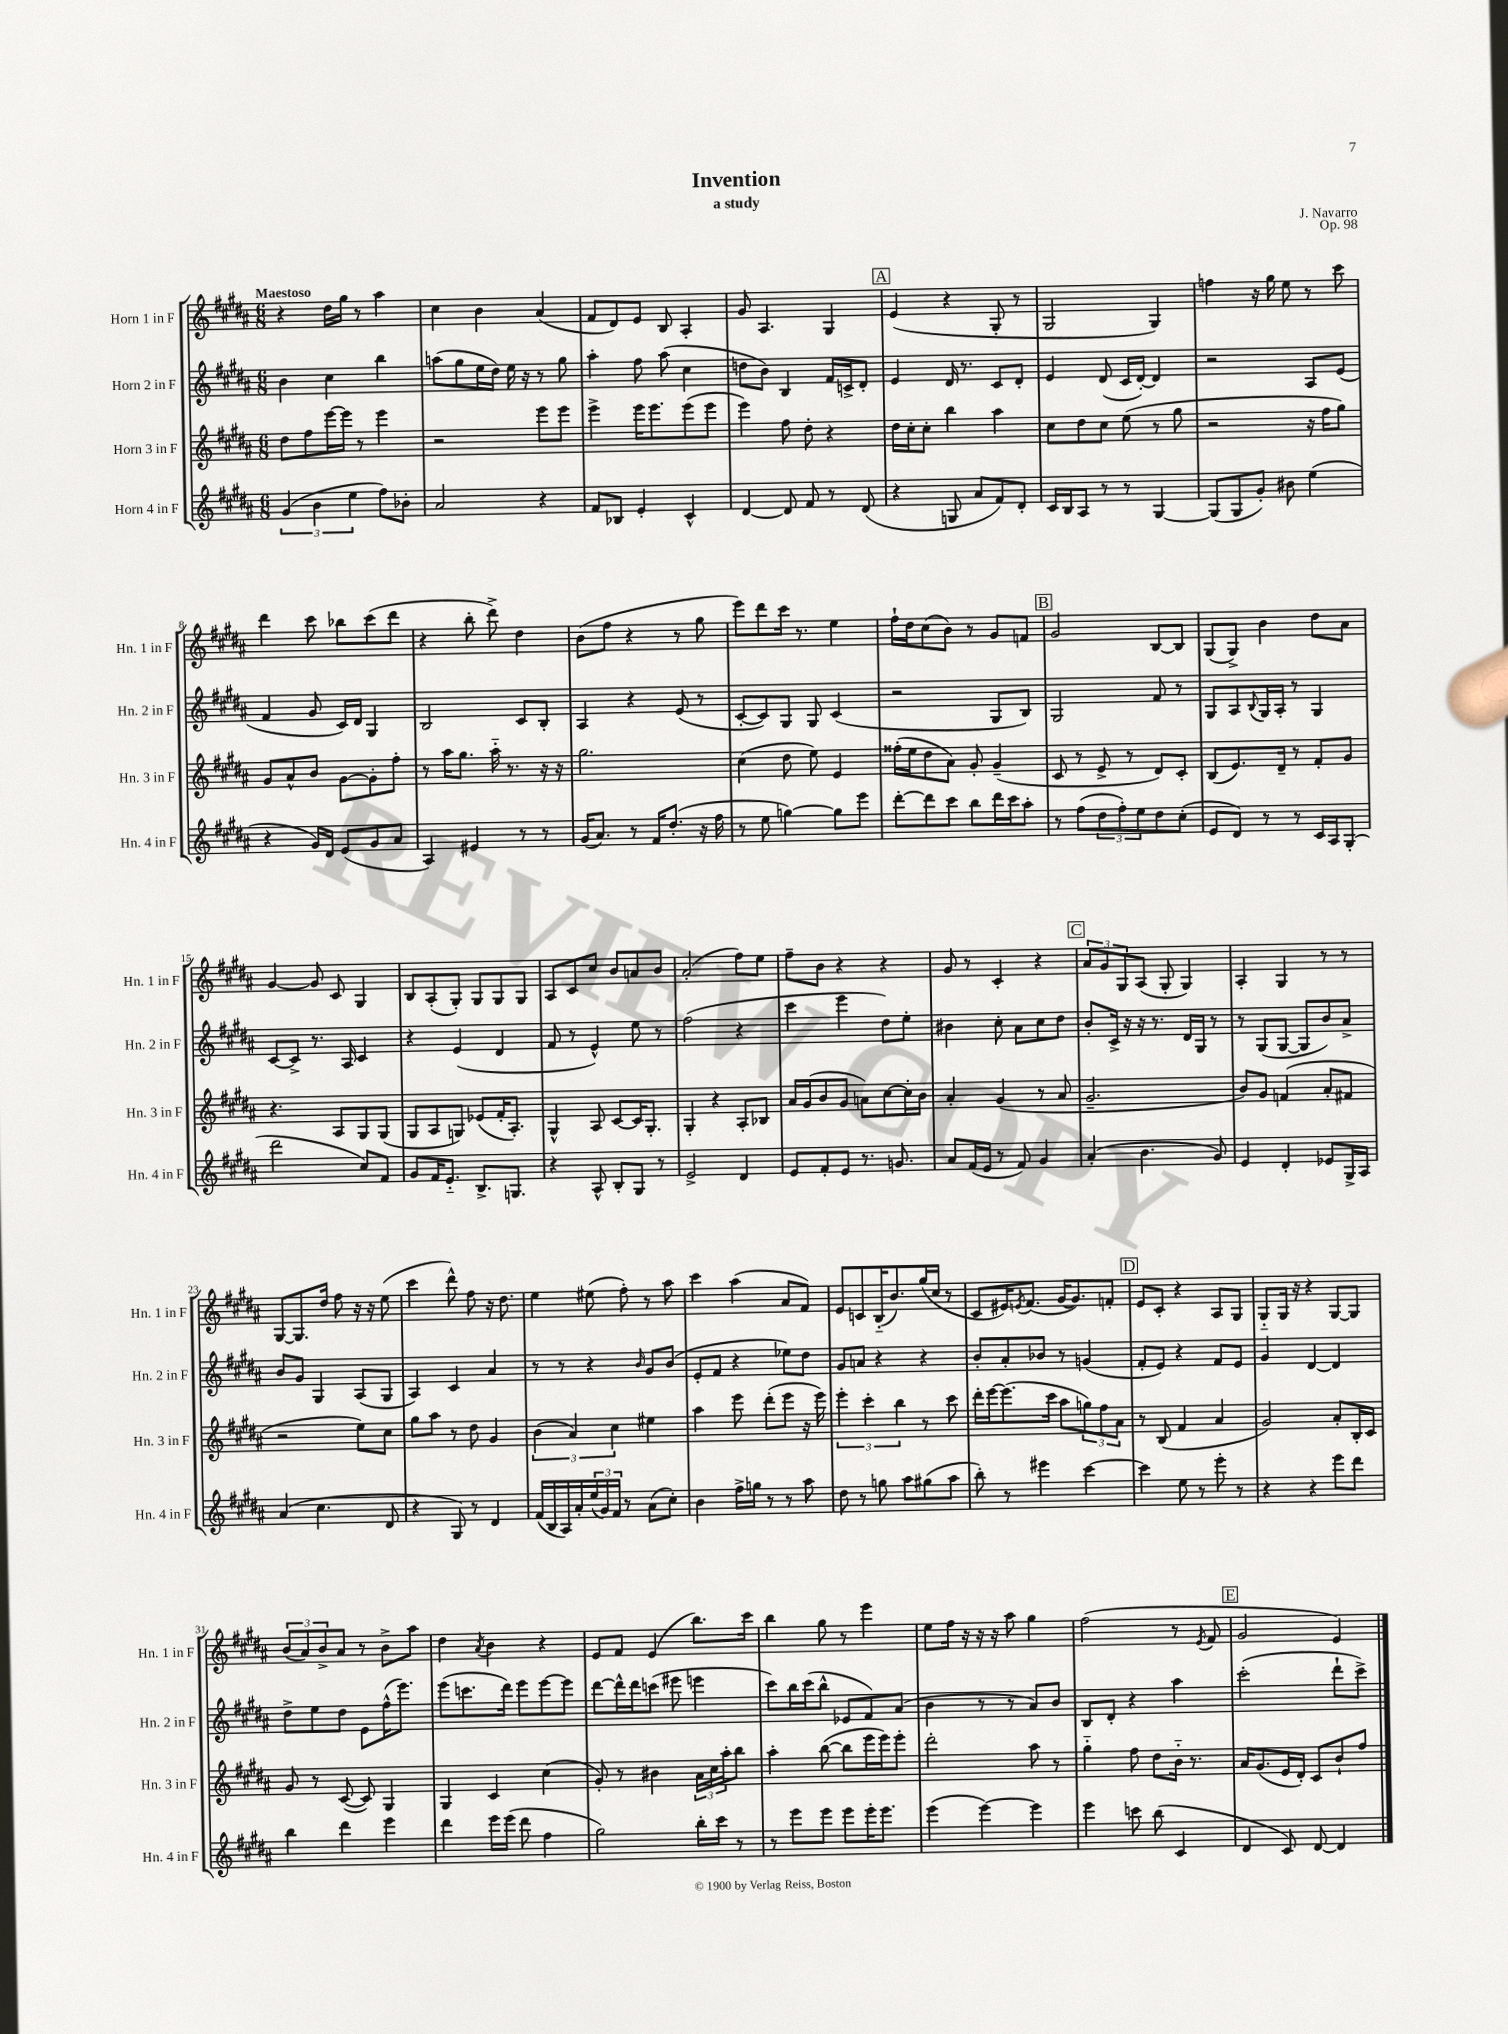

**kern	**kern	**kern	**kern
*staff4	*staff3	*staff2	*staff1
*clefG2	*clefG2	*clefG2	*clefG2
*k[f#c#g#d#a#]	*k[f#c#g#d#a#]	*k[f#c#g#d#a#]	*k[f#c#g#d#a#]
*M6/8	*M6/8	*M6/8	*M6/8
(6g#	8dd#	4b	4r
.	8ff#	.	.
6b	.	.	.
.	[16eee	4cc#	16dd#
.	16eee]	.	16gg#
6ee	.	.	.
.	8r	.	8r
8ff#)	4eee	4bb	4aa#
8b-'	.	.	.
=	=	=	=
2a#	2r	(8aa	4cc#
.	.	8gg#	.
.	.	16ee	4b
.	.	16dd#)	.
.	.	16ee	.
.	.	16r	.
4r	8eee	8r	(4a#
.	8eee	8gg#	.
=	=	=	=
8f#	4eee^	4aa#'	8f#
8B-	.	.	8d#)
4e'	16eee	8ff#	8e
.	8.eee	.	.
.	.	(8aa#	8B
4c#^^	(8eee	4cc#	4A#'
.	8eee	.	.
=	=	=	=
[4d#	4eee)	8dd	8g#
.	.	8b)	4.A#
8d#]	8ff#	4B	.
8f#	8dd#'	.	.
8r	4r	16f#	4G#
.	.	16c^	.
(8d#	.	8d#'	.
=	=	=	=
4r	16dd#	4e	(4e
.	16cc#'	.	.
.	8cc#'	.	.
8G	4bb	16d#	4r
.	.	8.r	.
8a#	.	.	.
8f#)	4aa#	8c#	8G#'
8d#'	.	8d#'	8r
=	=	=	=
16c#	8cc#	4e	2G#
16B	.	.	.
8A#	8dd#	.	.
8r	8cc#	(8d#	.
8r	(8ee	16c#	.
.	.	[16d#')	.
[4G#	8r	4d#]	4G#)
.	8gg#	.	.
=	=	=	=
(8G#]	2r	2r	4ff
8G#	.	.	.
8g#')	.	.	16r
.	.	.	16gg#
8b#	.	.	8ee
(4ee	16r	8A#	8r
.	16ff#	.	.
.	8gg#)	(8e	8ccc#
=	=	=	=
4r	8g#	4f#	4ddd#
.	8a#^^	.	.
16g#)	8b	8g#	8ccc#
16d#	.	.	.
(8e	[8g#	16c#)	8bb-
.	.	16d#	.
8g#	8g#']	4G#	(8ccc#
8a#	8ff#'	.	8ddd#
=	=	=	=
4A#)	8r	2B	4r
.	16aa#	.	.
.	8.gg#	.	.
4e#	.	.	8bb'
.	16aa#'~	.	8ddd#^)
.	8.r	.	.
8r	.	8c#	4dd#
8r	16r	8B'	.
.	16r	.	.
=	=	=	=
(16g#	2.gg#	4A#	(8b
8.a#)	.	.	.
.	.	.	8ff#
8r	.	4r	4r
16f#	.	.	.
(8.dd#'	.	.	.
.	.	(8e	8r
16r	.	8r	8gg#
16ff#	.	.	.
=	=	=	=
8r	(4cc#	[8c#'	8eee)
8ee	.	8c#])	8ddd#
[4gg)	8dd#	8G#	16ccc#
.	.	.	8.r
.	8ee)	8G#	.
8gg]	4e	(4c#	4ee
8eee	.	.	.
=	=	=	=
[8ddd#'	(16ff##'	2r	16ff#`
.	16ee	.	16dd#
8ddd#]	8dd#	.	(8cc#
8ccc#	8a#)	.	8b)
8bb	8g#'	.	8r
16ddd#	(4g#~	8G#	8g#
16ccc#	.	.	.
8aa#'	.	8B)	8f
=	=	=	=
8r	8c#	2G#	2g#
(8ff#	8r	.	.
12dd#	8e^	.	.
12ff#')	.	.	.
.	8r	.	.
12ee	.	.	.
8dd#	8d#)	8f#	[8B
(8cc#'	8c#'	8r	8B]
=	=	=	=
8e	(8B	8G#	(8G#
8d#)	8.e)	8A#	8G#^)
.	.	8qqB	.
8r	.	16G#	4b
.	16d#~	16A#'	.
8r	8r	8r	.
16c#	8f#'	4G#	8dd#
16A#	.	.	.
(8G#'	8g#	.	8a#
=	=	=	=
2ddd#	4.r	[8c#	[4g#
.	.	8c#^]	.
.	.	8.r	8g#]
.	8A#	.	8c#
.	.	16A#	.
8cc#)	8G#	4c#	4G#
8f#	(8G#	.	.
=	=	=	=
8g#	8G#	4r	8B
16f#	8A#	.	(8A#'
8.e'~	.	.	.
.	8G)	(4e	8G#')
8.B^	(8e-	.	8G#
.	16f#'	4d#	8G#
8.G	8.A#')	.	.
.	.	.	8G#
=	=	=	=
4r	4G#^^	8f#	8A#
.	.	8r	8c#
8A#^^	8A#	4e^^)	8cc#
8B'	[8c#	.	8b
8G#	16c#]	8ee	8a
.	8.G#'	.	.
8r	.	8r	8b
=	=	=	=
2e^	4G#'	(2ff#	(2a#'
.	4r	.	.
4d#	8A#'	4r	8ff#)
.	8B-	.	8ee
=	=	=	=
8e	16a#	4ccc#	8ff#~
.	(16g#	.	.
8f#'	8b	.	8b
8e	8g#	4eee	4r
8.r	8a)	.	.
.	[8cc#	8dd#)	4r
8.g	.	.	.
.	16cc#']	8ee'	.
.	16b	.	.
=	=	=	=
8a#	4a#'	4b#	8g#
(16f#	.	.	8r
16e	.	.	.
8r	(4g#	8cc#'	4c#'
8f#)	.	8a#	.
4g#	8r	8cc#	4r
.	8a#	8dd#	.
=	=	=	=
(4a#'	2.g#~	8b'	12a#
.	.	.	12g#
.	.	16c#^	.
.	.	.	12G#
.	.	16r	.
4.b	.	16r	(8A#
.	.	8.r	.
.	.	.	8G#'
.	.	16d#	4G#)
.	.	16G#	.
8g#)	.	8r	.
=	=	=	=
4e	8b)	8r	4A#'
.	8g#	(8G#	.
4d#'	(4f	[8G#	4G#
.	.	8G#]	.
8e-	8a#'	8b)	8r
16G#^	8f#	8a#^	8r
16A#	.	.	.
=	=	=	=
(4a#	2r	8b	[8G#
.	.	8g#	8.G#]
4.cc#	.	4G#	.
.	.	.	16dd#
.	.	.	8ff#
.	8ee)	(8A#	16r
.	.	.	16r
8d#	8cc#	8G#	(8ee
=	=	=	=
4r	8gg#	4A#)	4ccc#
.	8aa#	.	.
8G#)	8r	4c#	8ddd#^^)
8r	8dd#	.	8ff#
4d#	4g#	4a#	16r
.	.	.	8.dd#
=	=	=	=
(16f#	(6b	8r	4ee
16B	.	.	.
16A#)	.	8r	.
.	6a#)	.	.
16a#'	.	.	.
(24ee	.	4r	(8ee#
24g#)	.	.	.
24f#	6cc#	.	.
8r	.	.	8ff#')
.	.	16qqb	.
(8a#	4ee#	8g#	8r
8cc#')	.	(8b	8aa#
=	=	=	=
4b	4aa#	8e'	4ccc#
.	.	8f#	.
16ff#^	8eee	4r	(4aa#
16gg	.	.	.
8r	(8ddd#'	.	.
8r	8eee	8ee-)	8a#
8aa#	16r	8dd#	8f#)
.	16eee)	.	.
=	=	=	=
8dd#	6eee'	8g#	8e
8r	.	8a	8c
.	6ccc#'	.	.
8gg	.	4r	(16B'~
.	.	.	8.b)
.	6bb	.	.
8aa#	.	.	.
(8gg#	8r	4r	(16gg#
.	.	.	16cc#
8aa#	8ccc#	.	8r
=	=	=	=
8bb')	16ddd#'	8b'	8c#
.	[16eee	.	.
8r	(8.eee]	8a#'	16e#)
.	.	.	8qe
.	.	.	(8.f#
4eee#	.	8b-	.
.	16ccc#	.	.
.	8aa#	8r	[16g#
.	.	.	8.g#])
[4ccc#	12gg)	(4g	.
.	12ff#	.	.
.	.	.	8f'
.	12a#	.	.
=	=	=	=
4ccc#]	8r	8f#'	8e
.	(8B	8e)	8c#'
8ee	4f#	4r	4r
8r	.	.	.
8eee'	4a#	8f#	8A#
8r	.	8e	8G#
=	=	=	=
4r	2g#)	4g#	8G#'~
.	.	.	16G#
.	.	.	16r
4r	.	[4d#	4r
8eee	8a#'	4d#]	[8G#
8ddd#	16B'	.	8G#]
.	16c#	.	.
=	=	=	=
4bb	8g#	8dd#^	(12b
.	.	.	12a#)
.	8r	8ee	.
.	.	.	12b^
4ddd#	([8c#	8dd#	8a#
.	8c#])	8e	8r
4eee	4G#	(16ff#^^	8b^
.	.	8.eee)	.
.	.	.	8aa#
=	=	=	=
4ddd#	4G#	(8eee	4dd#
.	.	8.ccc	.
.	.	.	8qa#
16eee	4c#	.	4b
(16eee	.	16ddd#)	.
8ddd#	.	8eee	.
4ff#	(4cc#	[8eee	4r
.	.	8eee]	.
=	=	=	=
2gg#)	8g#')	[8ddd#	8e
.	8r	16ddd#^^]	8f#
.	.	16ddd#	.
.	4b#	(8ccc	(4e
.	.	8eee#	.
16bb'	24a#	4eee	8.bb)
.	24cc#	.	.
16ccc#	.	.	.
.	24aa#'	.	.
8r	8bb	.	.
.	.	.	16ccc#
=	=	=	=
8r	4aa#'	8ccc#)	4bb
8eee	.	16bb	.
.	.	(16ccc#	.
8eee	([8bb	8bb^^	8gg#
8eee	8bb]	8e-	8r
16eee'	16eee	8f#)	4eee
8.eee	16eee)	.	.
.	8eee'	(8a#	.
=	=	=	=
(4eee	2ddd#'	4b	8ee
.	.	.	16ff#
.	.	.	16r
[4eee)	.	8r	16r
.	.	.	16r
.	.	8r	8aa#
4eee]	8aa#	8a#)	4gg#
.	8r	8b	.
=	=	=	=
4eee	4gg#'~	8B	(2ff#
.	.	8d#'	.
8ccc	8ff#	4r	.
(8bb	8dd#	.	.
4c#	16b'~	4aa#	8r
.	8.r	.	.
.	.	.	8qe
.	.	.	8f#
=	=	=	=
4d#	16a#	(2ccc#'	2g#
.	(8.g#	.	.
8c#)	16e	.	.
.	16d#')	.	.
[8d#	8c#	.	.
4d#]	8b`	8ddd#`	4e)
.	8ff#	8ccc#^)	.
==	==	==	==
*-	*-	*-	*-
